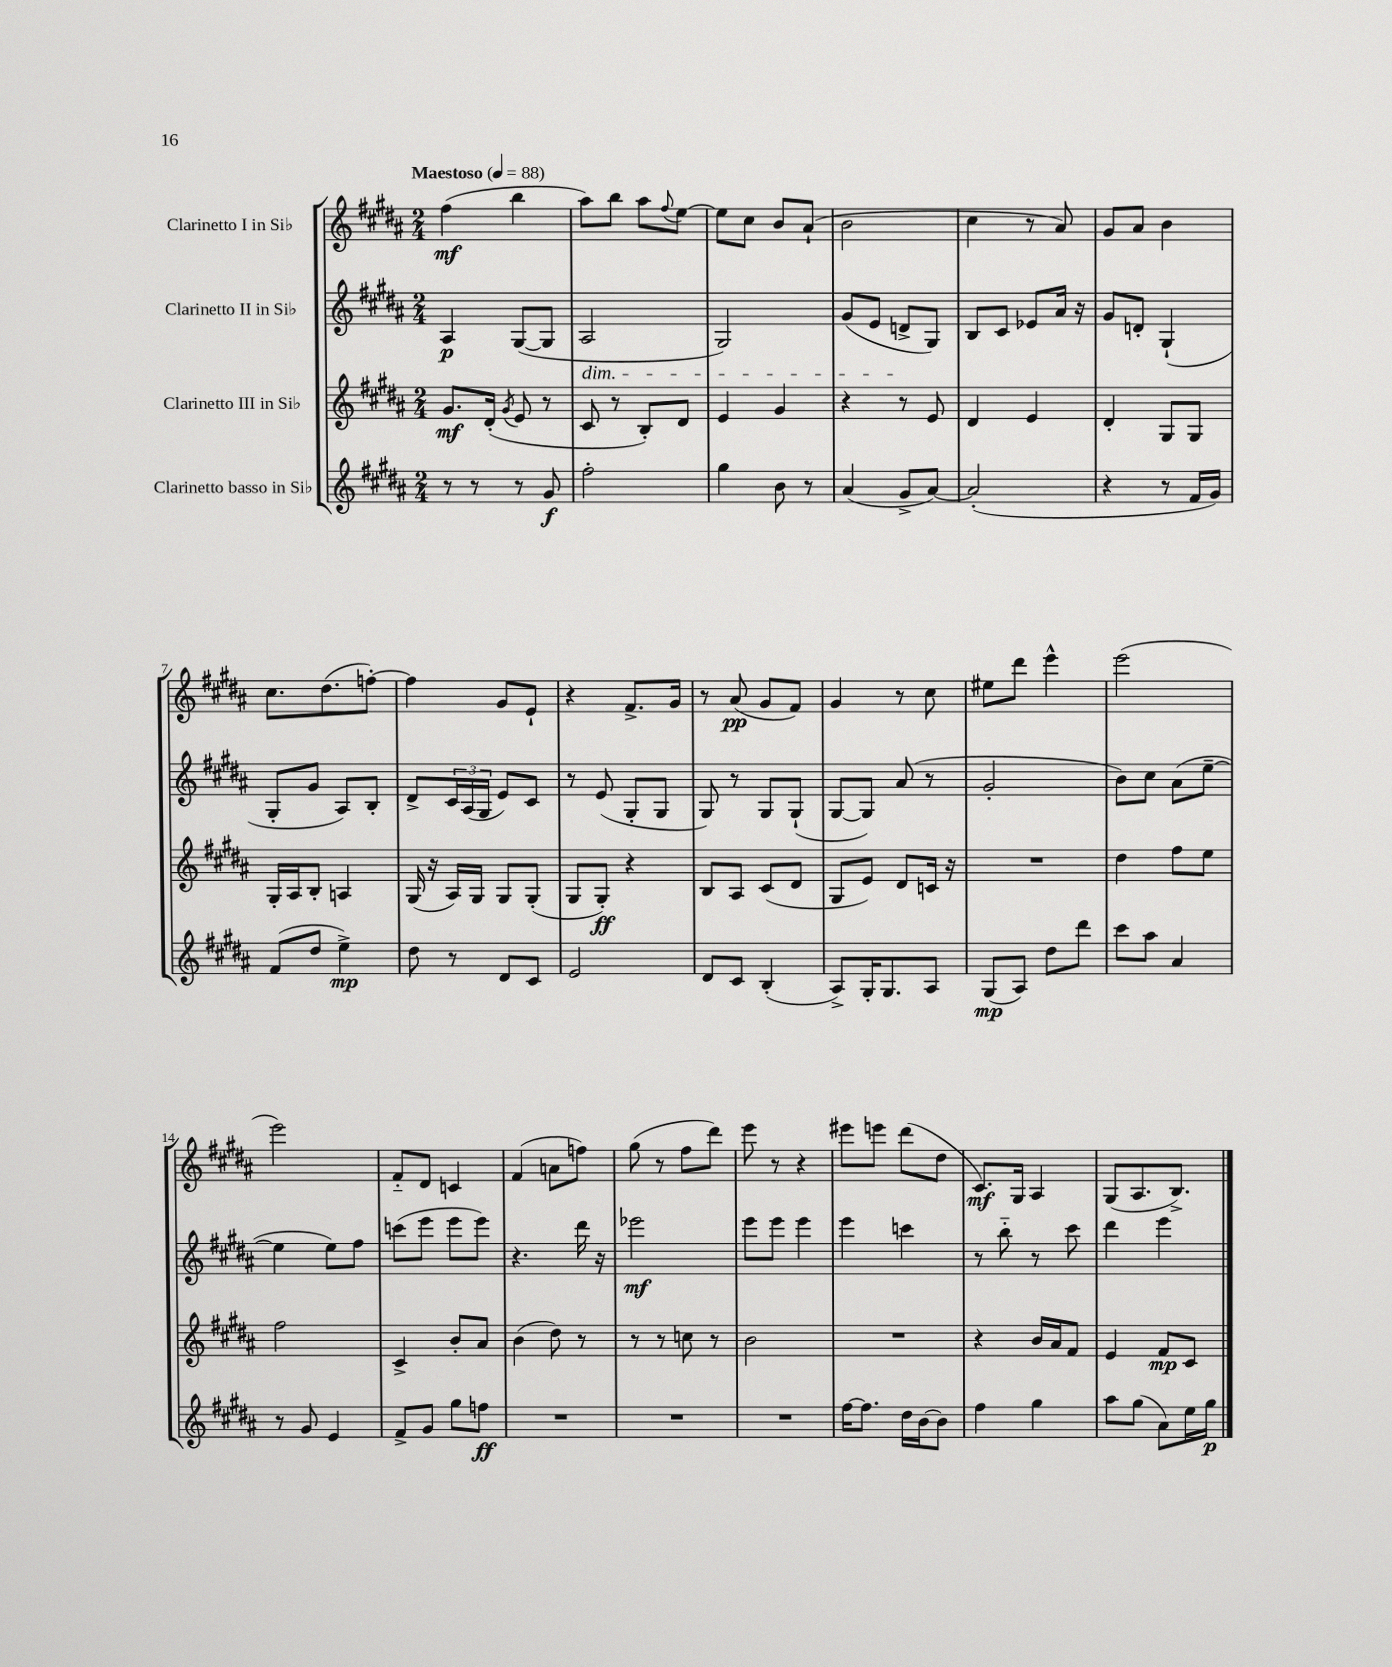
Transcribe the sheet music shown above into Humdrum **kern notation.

**kern	**kern	**kern	**kern
*staff4	*staff3	*staff2	*staff1
*clefG2	*clefG2	*clefG2	*clefG2
*k[f#c#g#d#a#]	*k[f#c#g#d#a#]	*k[f#c#g#d#a#]	*k[f#c#g#d#a#]
*M2/4	*M2/4	*M2/4	*M2/4
*MM88	*MM88	*MM88	*MM88
8r	8.g#/L	4A#/	(4ff#\
8r	.	.	.
.	(16d#'/Jk	.	.
.	8qg#/	.	.
8r	8e/	([8G#/L	4bb\
8g#/	8r	8G#/]J	.
=	=	=	=
2ff#'\	8c#/	2A#/	8aa#\L)
.	8r	.	8bb\J
.	8B'/L)	.	8aa#\L
.	.	.	8qqff#/
.	8d#/J	.	[8ee\J
=	=	=	=
4gg#\	4e/	2G#/)	8ee\]L
.	.	.	8cc#\J
8b\	4g#/	.	8b/L
8r	.	.	(8a#`/J
=	=	=	=
(4a#/	4r	(8g#/L	2b\
.	.	8e/J	.
8g#^/L	8r	8d^/L	.
[8a#/J)	8e/	8G#/J)	.
=	=	=	=
(2a#'/]	4d#/	8B/L	4cc#\
.	.	8c#/J	.
.	4e/	8e-/L	8r
.	.	16a#/Jk	8a#/)
.	.	16r	.
=	=	=	=
4r	4d#'/	8g#/L	8g#/L
.	.	8d'/J	8a#/J
8r	8G#/L	(4G#`/	4b\
16f#/LL	8G#/J	.	.
16g#/JJ)	.	.	.
=	=	=	=
(8f#/L	16G#'/LL	8G#'/L	8.cc#\L
.	16A#/J	.	.
8dd#/J	8B'/J	8g#/J	.
.	.	.	(8.dd#\
4ee^\)	4A/	8A#/L)	.
.	.	8B'/J	[8ff'\J)
=	=	=	=
8dd#\	(16G#/	8d#^/L	4ff\]
.	16r	.	.
8r	16A#/LL)	24c#/L	.
.	.	(24A#/	.
.	16G#/JJ	.	.
.	.	24G#/JJ	.
8d#/L	8G#/L	8e/L)	8g#/L
8c#/J	(8G#'/J	8c#/J	8e`/J
=	=	=	=
2e/	8G#/L	8r	4r
.	8G#'/J)	(8e/	.
.	4r	8G#'/L	8.f#^/L
.	.	8G#/J	.
.	.	.	16g#/Jk
=	=	=	=
8d#/L	8B/L	8G#/)	8r
8c#/J	8A#/J	8r	(8a#/
(4B'/	(8c#/L	8G#/L	8g#/L
.	8d#/J	(8G#`/J	8f#/J)
=	=	=	=
8A#^/L)	8G#/L	[8G#/L	4g#/
16G#'/K	8e/J)	8G#/]J)	.
8.G#/	.	.	.
.	8d#/L	(8a#/	8r
8A#/J	16c/Jk	8r	8cc#\
.	16r	.	.
=	=	=	=
(8G#/L	2r	2g#'/	8ee#\L
8A#/J)	.	.	8ddd#\J
8dd#\L	.	.	4eee^^\
8ddd#\J	.	.	.
=	=	=	=
8ccc#\L	4dd#\	8b\L)	(2eee\
8aa#\J	.	8cc#\J	.
4a#/	8ff#\L	(8a#\L	.
.	8ee\J	[8ee~\J	.
=	=	=	=
8r	2ff#\	4ee\]	2eee\)
8g#/	.	.	.
4e/	.	8ee\L)	.
.	.	8ff#\J	.
=	=	=	=
8f#^/L	4c#^/	(8ccc\L	8f#'~/L
8g#/J	.	8eee\J	8d#/J
8gg#\L	8b'/L	8eee\L	4c/
8ff\J	8a#/J	8eee\J)	.
=	=	=	=
2r	(4b\	4.r	(4f#/
.	8dd#\)	.	8a\L
.	8r	16ddd#\	8ff\J)
.	.	16r	.
=	=	=	=
2r	8r	2eee-\	(8gg#\
.	8r	.	8r
.	8cc\	.	8ff#\L
.	8r	.	8ddd#\J)
=	=	=	=
2r	2b\	8eee\L	8eee\
.	.	8eee\J	8r
.	.	4eee\	4r
=	=	=	=
[16ff#\LK	2r	4eee\	8eee#\L
8.ff#\]J	.	.	.
.	.	.	8eee\J
16dd#\LL	.	4ccc\	(8ddd#\L
[16b\J	.	.	.
8b\]J	.	.	8dd#\J
=	=	=	=
4ff#\	4r	8r	8.c#/L)
.	.	8bb'~\	.
.	.	.	16G#/Jk
4gg#\	16b/LL	8r	4A#/
.	16a#/J	.	.
.	8f#/J	8ccc#\	.
=	=	=	=
8aa#\L	4e/	4ddd#\	(8G#/L
(8gg#\J	.	.	8.A#/
8a#\L)	8f#/L	4eee\	.
.	.	.	8.B^/J)
16ee\L	8c#/J	.	.
16gg#\JJ	.	.	.
==	==	==	==
*-	*-	*-	*-
